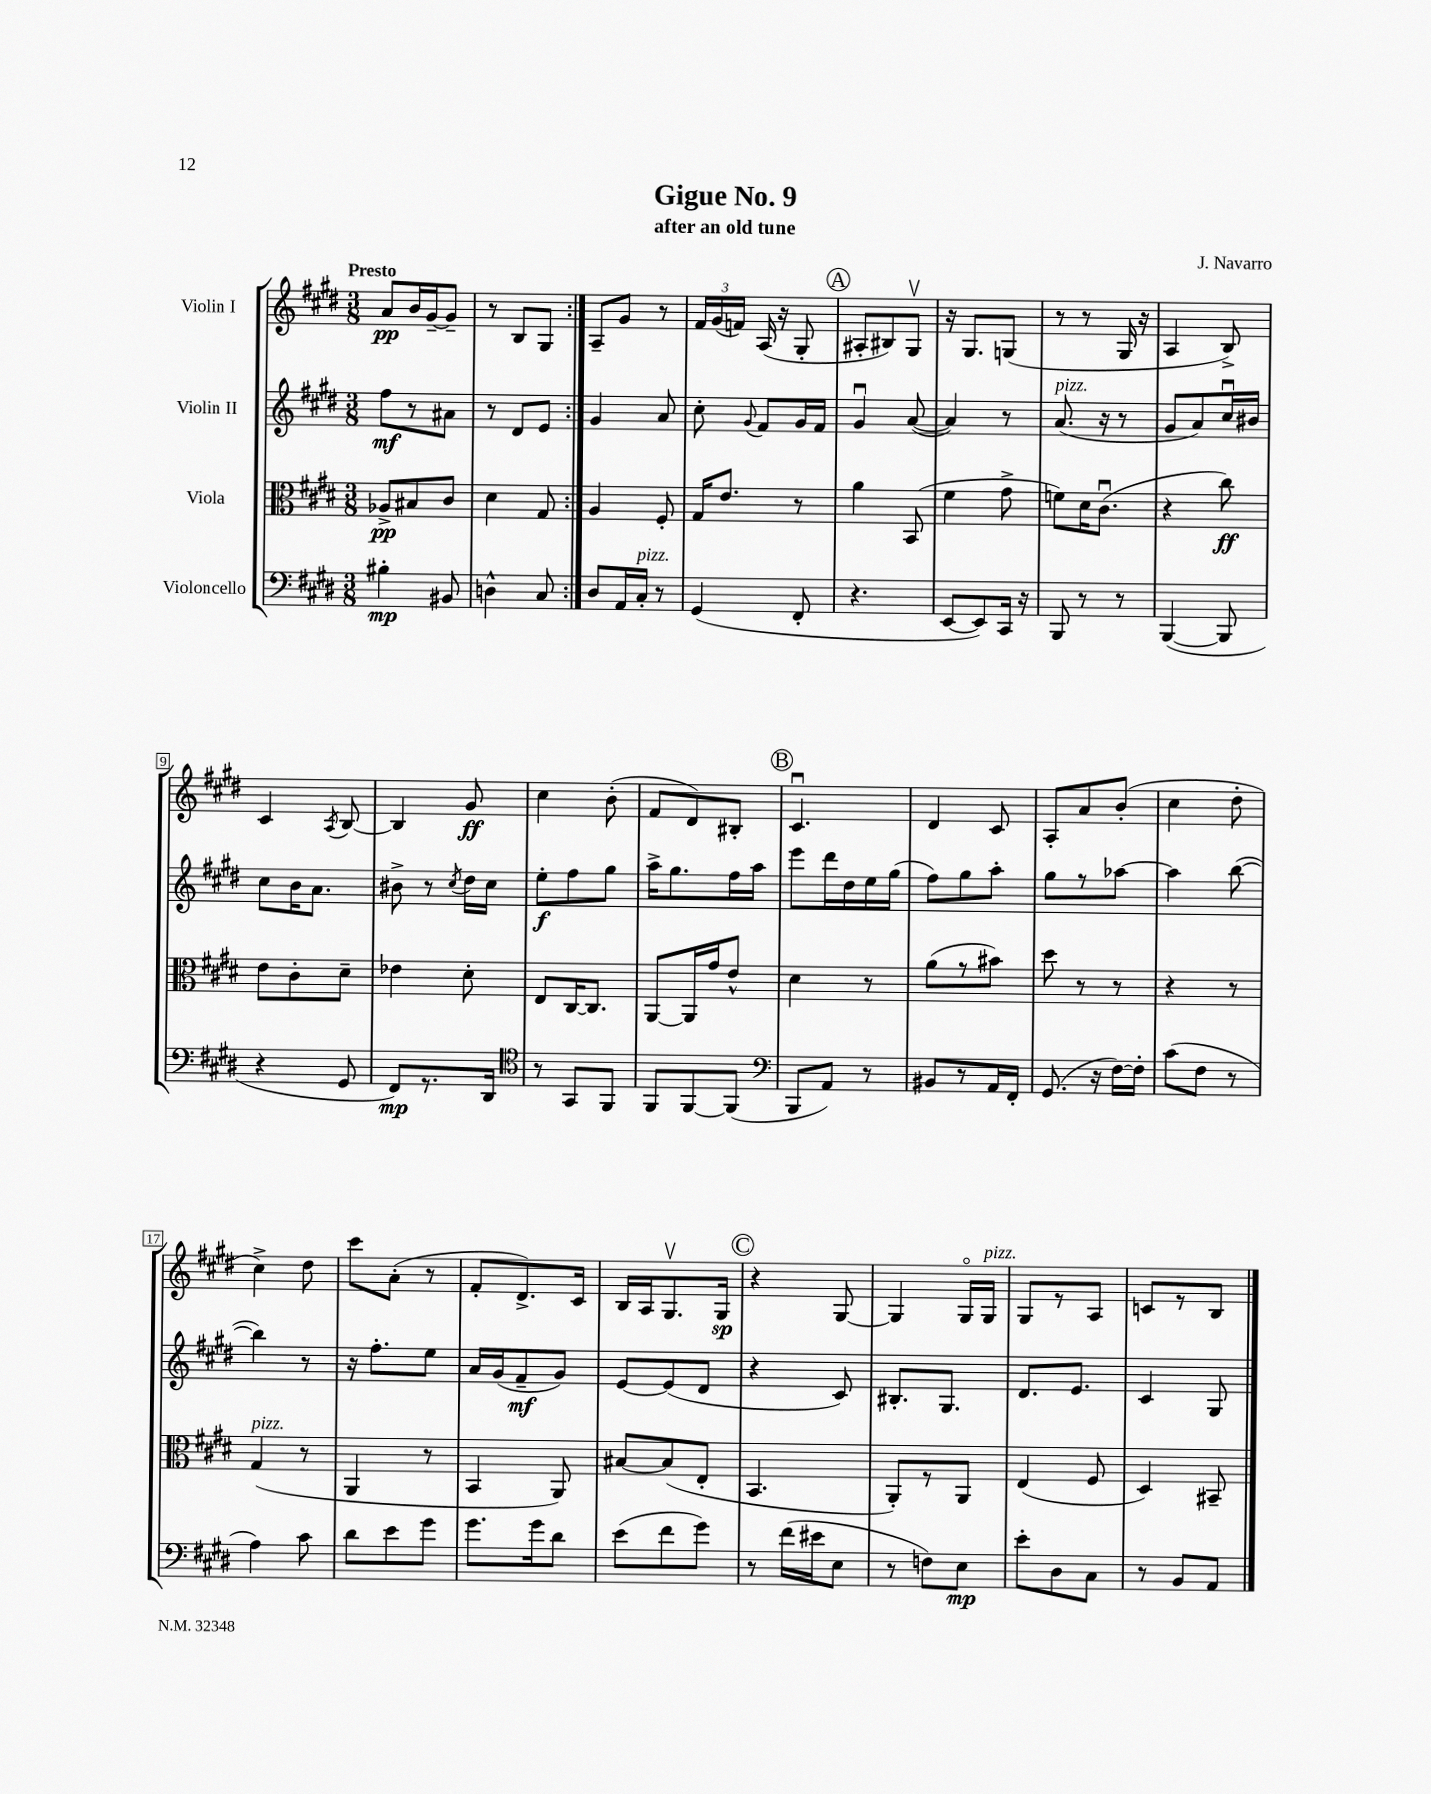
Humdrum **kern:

**kern	**kern	**kern	**kern
*staff4	*staff3	*staff2	*staff1
*clefF4	*clefC3	*clefG2	*clefG2
*k[f#c#g#d#]	*k[f#c#g#d#]	*k[f#c#g#d#]	*k[f#c#g#d#]
*M3/8	*M3/8	*M3/8	*M3/8
4B#'\	8A-^/L	8ff#\L	8a/L
.	8B#/	8r	16b/L
.	.	.	[16g#~/J
8BB#/	8c#/J	8a#\J	8g#~/]J
=	=	=	=
4D^^\	4d#\	8r	8r
.	.	8d#/L	8B/L
8C#/	8G#/	8e/J	8G#/J
=:|!	=:|!	=:|!	=:|!
8D#/L	4A/	4g#/	8A~/L
16AA/L	.	.	8g#/J
16C#'/JJ	.	.	.
8r	8F#'/	8a/	8r
=	=	=	=
(4GG#/	16G#/LK	8cc#'\	24f#/LL
.	.	.	(24g#/
.	8.e/J	.	.
.	.	.	24f/JJ)
.	.	8qqg#/	.
.	.	8f#/L	(16A/
.	.	.	16r
8FF#'/	8r	16g#/L	8G#'/
.	.	16f#/JJ	.
=	=	=	=
4.r	4a\	4g#u/	8A#'/L
.	.	.	8B#/)
.	(8BB/	([8a/	8G#v/J
=	=	=	=
[8EE/L	4f#\	4a/])	16r
.	.	.	8.G#/L
8EE/])	.	.	.
16CC#/Jk	8g#^\	8r	(8G/J
16r	.	.	.
=	=	=	=
8BBB/	8f\L)	(8.a/	8r
8r	16d#\K	.	8r
.	(8.c#u\J	16r	.
8r	.	8r	16G#/
.	.	.	16r
=	=	=	=
([4BBB/	4r	8g#/L	4A/
.	.	8a/)	.
8BBB/]	8cc#\)	16cc#u/L	8B^/)
.	.	16b#/JJ	.
=	=	=	=
4r	8e\L	8cc#\L	4c#/
.	8c#'\	16b\K	.
.	.	8.a\J	.
.	.	.	8qA/
8GG#/	8d#~\J	.	[8B/
=	=	=	=
8FF#/L)	4e-\	8b#^\	4B/]
8.r	.	8r	.
.	.	8qcc#/	.
.	8d#'\	16dd#\LL	8g#/
16DD#/Jk	.	16cc#\JJ	.
=	=	=	=
*clefC4	*	*	*
8r	8E/L	8ee'\L	4cc#\
8GG#/L	[16C#/K	8ff#\	.
.	8.C#/]J	.	.
8FF#/J	.	8gg#\J	(8b'\
=	=	=	=
8FF#/L	[8AA/L	16aa^\LK	8f#/L
.	.	8.gg#\	.
[8FF#/	16AA/]L	.	8d#/)
.	16g#/J	.	.
(8FF#/]J	8e^^/J	16ff#\L	8B#'/J
.	.	16aa\JJ	.
=	=	=	=
*clefF4	*	*	*
8BBB/L	4d#\	8eee\L	4.c#u/
8AA/J)	.	16ddd#\L	.
.	.	16dd#\	.
8r	8r	16ee\	.
.	.	(16gg#\JJ	.
=	=	=	=
8BB#/L	(8a\L	8ff#\L)	4d#/
8r	8r	8gg#\	.
16AA/L	8b#\J)	8aa'\J	8c#/
16FF#'/JJ	.	.	.
=	=	=	=
(8.GG#/	8dd#\	8gg#\L	8A'/L
.	8r	8r	8a/
16r	.	.	.
[16F#\LL)	8r	[8aa-\J	(8b'/J
16F#'\]JJ	.	.	.
=	=	=	=
(8c#\L	4r	4aa-\]	4cc#\
8F#\J	.	.	.
8r	8r	([8bb\	8dd#'\
=	=	=	=
4A\)	(4G#/	4bb\])	4cc#^\)
8c#\	8r	8r	8dd#\
=	=	=	=
8d#\L	4AA/	16r	8ccc#\L
.	.	8.ff#'\L	.
8e\	.	.	(8a'\J
8g#\J	8r	8ee\J	8r
=	=	=	=
8.g#\L	4BB/	16a/LL	8f#'/L
.	.	(16g#/J	.
.	.	8f#~/	8.d#^/)
16g#\k	.	.	.
8d#\J	8AA/)	8g#/J)	.
.	.	.	16c#/Jk
=	=	=	=
(8e\L	[8B#/L	[8e/L	16B/LL
.	.	.	16A/J
8f#\	(8B#/]	(8e/]	8.G#v/
8g#\J)	8E'/J	8d#/J	.
.	.	.	16G#/Jk
=	=	=	=
8r	4.BB/	4r	4r
(16f#\LL	.	.	.
16e#\J	.	.	.
8E\J	.	8c#/)	[8G#/
=	=	=	=
8r	8AA'/L)	8.B#'/L	4G#/]
8F\L)	8r	.	.
.	.	8.G#/J	.
8E\J	8AA/J	.	16G#o/LL
.	.	.	16G#/JJ
=	=	=	=
8e'\L	(4E/	8.d#/L	8G#/L
8D#\	.	.	8r
.	.	8.e/J	.
8C#\J	8F#/	.	8A/J
=	=	=	=
8r	4D#/)	4c#/	8c/L
8BB/L	.	.	8r
8AA/J	8BB#~/	8G#/	8B/J
==	==	==	==
*-	*-	*-	*-
